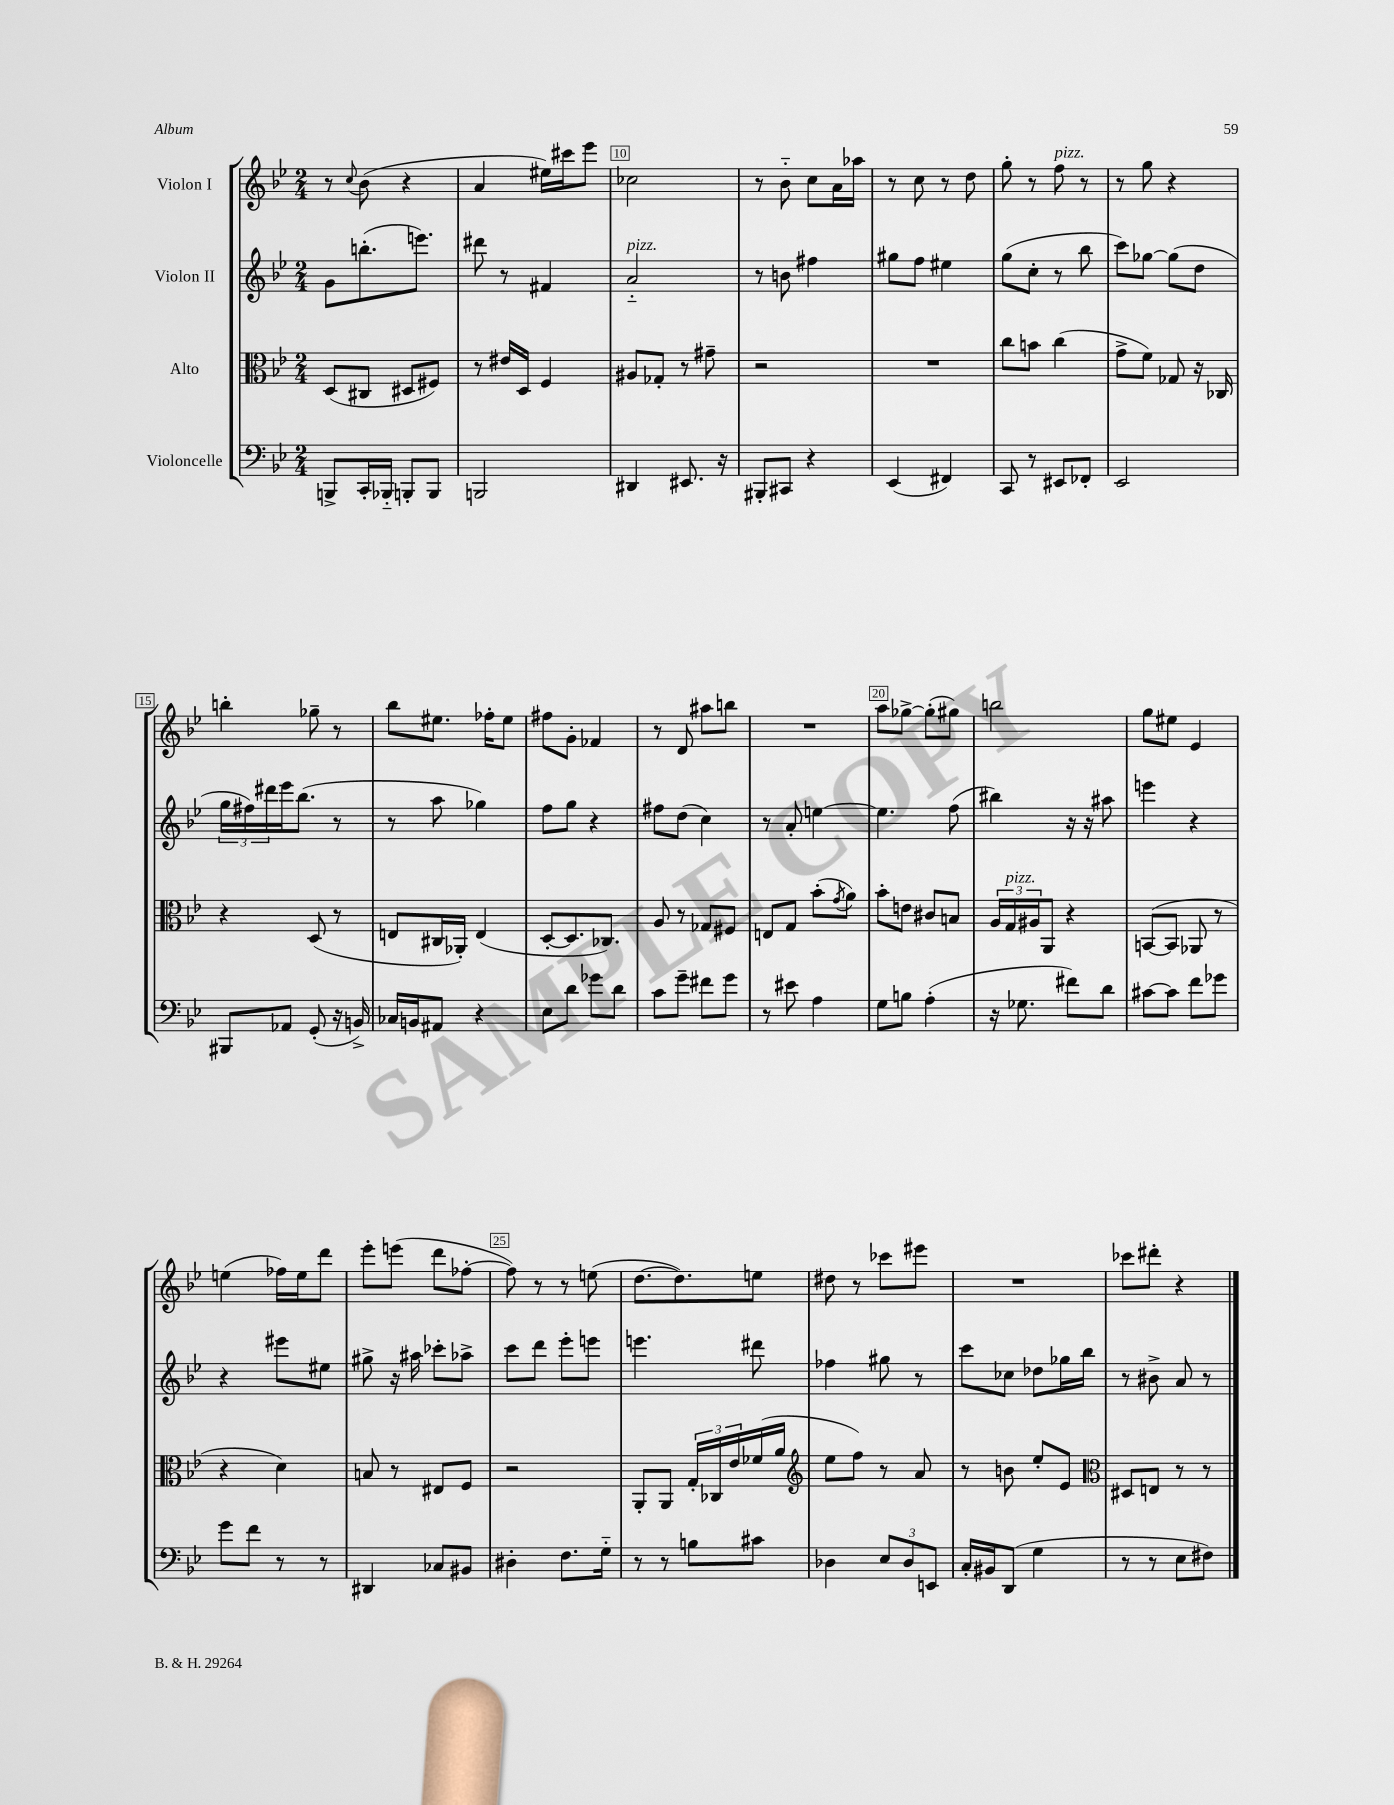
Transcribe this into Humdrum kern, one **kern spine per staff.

**kern	**kern	**kern	**kern
*staff4	*staff3	*staff2	*staff1
*clefF4	*clefC3	*clefG2	*clefG2
*k[b-e-]	*k[b-e-]	*k[b-e-]	*k[b-e-]
*M2/4	*M2/4	*M2/4	*M2/4
8BBB^	(8D	8g	8r
.	.	.	8qqcc
16CC'	8C#	(8.bb'	(8b-
16BBB-'~	.	.	.
8BBB'	8D#	.	4r
.	.	8.eee)	.
8BBB	8F#)	.	.
=	=	=	=
2BBB	8r	8ddd#	4a
.	16e#	8r	.
.	16D	.	.
.	4F	4f#	16ee#)
.	.	.	16ccc#
.	.	.	8eee-
=	=	=	=
4DD#	8A#	2a'~	2cc-
.	8G-'	.	.
8.EE#	8r	.	.
.	8g#~	.	.
16r	.	.	.
=	=	=	=
8BBB#'	2r	8r	8r
8CC#	.	8b	8b-'~
4r	.	4ff#	8cc
.	.	.	16a
.	.	.	16aa-
=	=	=	=
(4EE-	2r	8gg#	8r
.	.	8ff	8cc
4FF#)	.	4ee#	8r
.	.	.	8dd
=	=	=	=
8CC	8cc	(8gg	8gg'
8r	8b	8cc'	8r
8EE#	(4cc	8r	8ff
8FF-'	.	8bb-	8r
=	=	=	=
2EE-	8g^	8ccc)	8r
.	8f)	[8gg-	8gg
.	8G-	(8gg-]	4r
.	16r	8dd	.
.	16C-	.	.
=	=	=	=
8BBB#	4r	24gg	4bb'
.	.	24ff#)	.
.	.	24ddd#	.
8AA-	.	16eee-	.
.	.	(8.bb-	.
(8GG'	(8D	.	8gg-~
16r	8r	8r	8r
16BB^)	.	.	.
=	=	=	=
16C-	8E	8r	8bb-
16BB	.	.	.
8AA#	16C#	8aa	8.ee#
.	16AA-')	.	.
4r	(4E	4gg-)	.
.	.	.	16ff-'
.	.	.	8ee#
=	=	=	=
8E-	[8D'	8ff	8ff#
8d	8.D]	8gg	8g'
8g-	.	4r	4f-
.	8.C-)	.	.
8d	.	.	.
=	=	=	=
8c	8A	8ff#	8r
8g~	8r	(8dd	8d
8f#	8G-	4cc)	8aa#
8g	8F#	.	8bb
=	=	=	=
8r	8E	8r	2r
8e#	8G	8a'	.
4A	(8b-'	[4ee	.
.	8qg	.	.
.	8a)	.	.
=	=	=	=
8G	8b-'	4.ee]	8aa
8B	8e	.	[8gg-^
(4A'	8c#	.	(8gg-']
.	8B	(8ff	8gg#)
=	=	=	=
16r	24A	4bb#)	2bb
.	24G	.	.
8.G-	.	.	.
.	24A#	.	.
.	8AA	.	.
8f#)	4r	16r	.
.	.	16r	.
8d	.	8aa#	.
=	=	=	=
[8c#	([8BB	4eee	8gg
8c#]	8BB]	.	8ee#
8f	8AA-	4r	4e-
8g-	8r	.	.
=	=	=	=
8g	4r	4r	(4ee
8f	.	.	.
8r	4d)	8eee#	16ff-)
.	.	.	16ee
8r	.	8ee#	8ddd
=	=	=	=
4DD#	8B	8gg#^	8eee-'
.	8r	16r	(8eee
.	.	16aa#	.
8C-	8E#	8ccc-'	8ddd
8BB#	8F	8aa-^	[8ff-'
=	=	=	=
4D#'	2r	8ccc	8ff-])
.	.	8ddd	8r
8.F	.	8eee-'	8r
.	.	8eee	(8ee
16G'~	.	.	.
=	=	=	=
8r	8AA'	4.eee	[8.dd
8r	8AA	.	.
.	.	.	8.dd])
8B	24G'	.	.
.	24C-	.	.
.	24e-	.	.
8c#	(16f-	8ddd#	8ee
.	16a	.	.
=	=	=	=
*	*clefG2	*	*
4D-	8ee-	4ff-	8dd#
.	8ff)	.	8r
12E-	8r	8gg#	8ccc-
12D-	.	.	.
.	8a	8r	8eee#
12EE	.	.	.
=	=	=	=
16C'	8r	8ccc	2r
16BB#	.	.	.
(8DD	8b	8cc-	.
4G	8ee-'	8dd-	.
.	8e-	16gg-	.
.	.	16bb-	.
=	=	=	=
*	*clefC3	*	*
8r	8D#	8r	8ccc-
8r	8E	8b#^	8ddd#'
8E-	8r	8a	4r
8F#)	8r	8r	.
==	==	==	==
*-	*-	*-	*-
